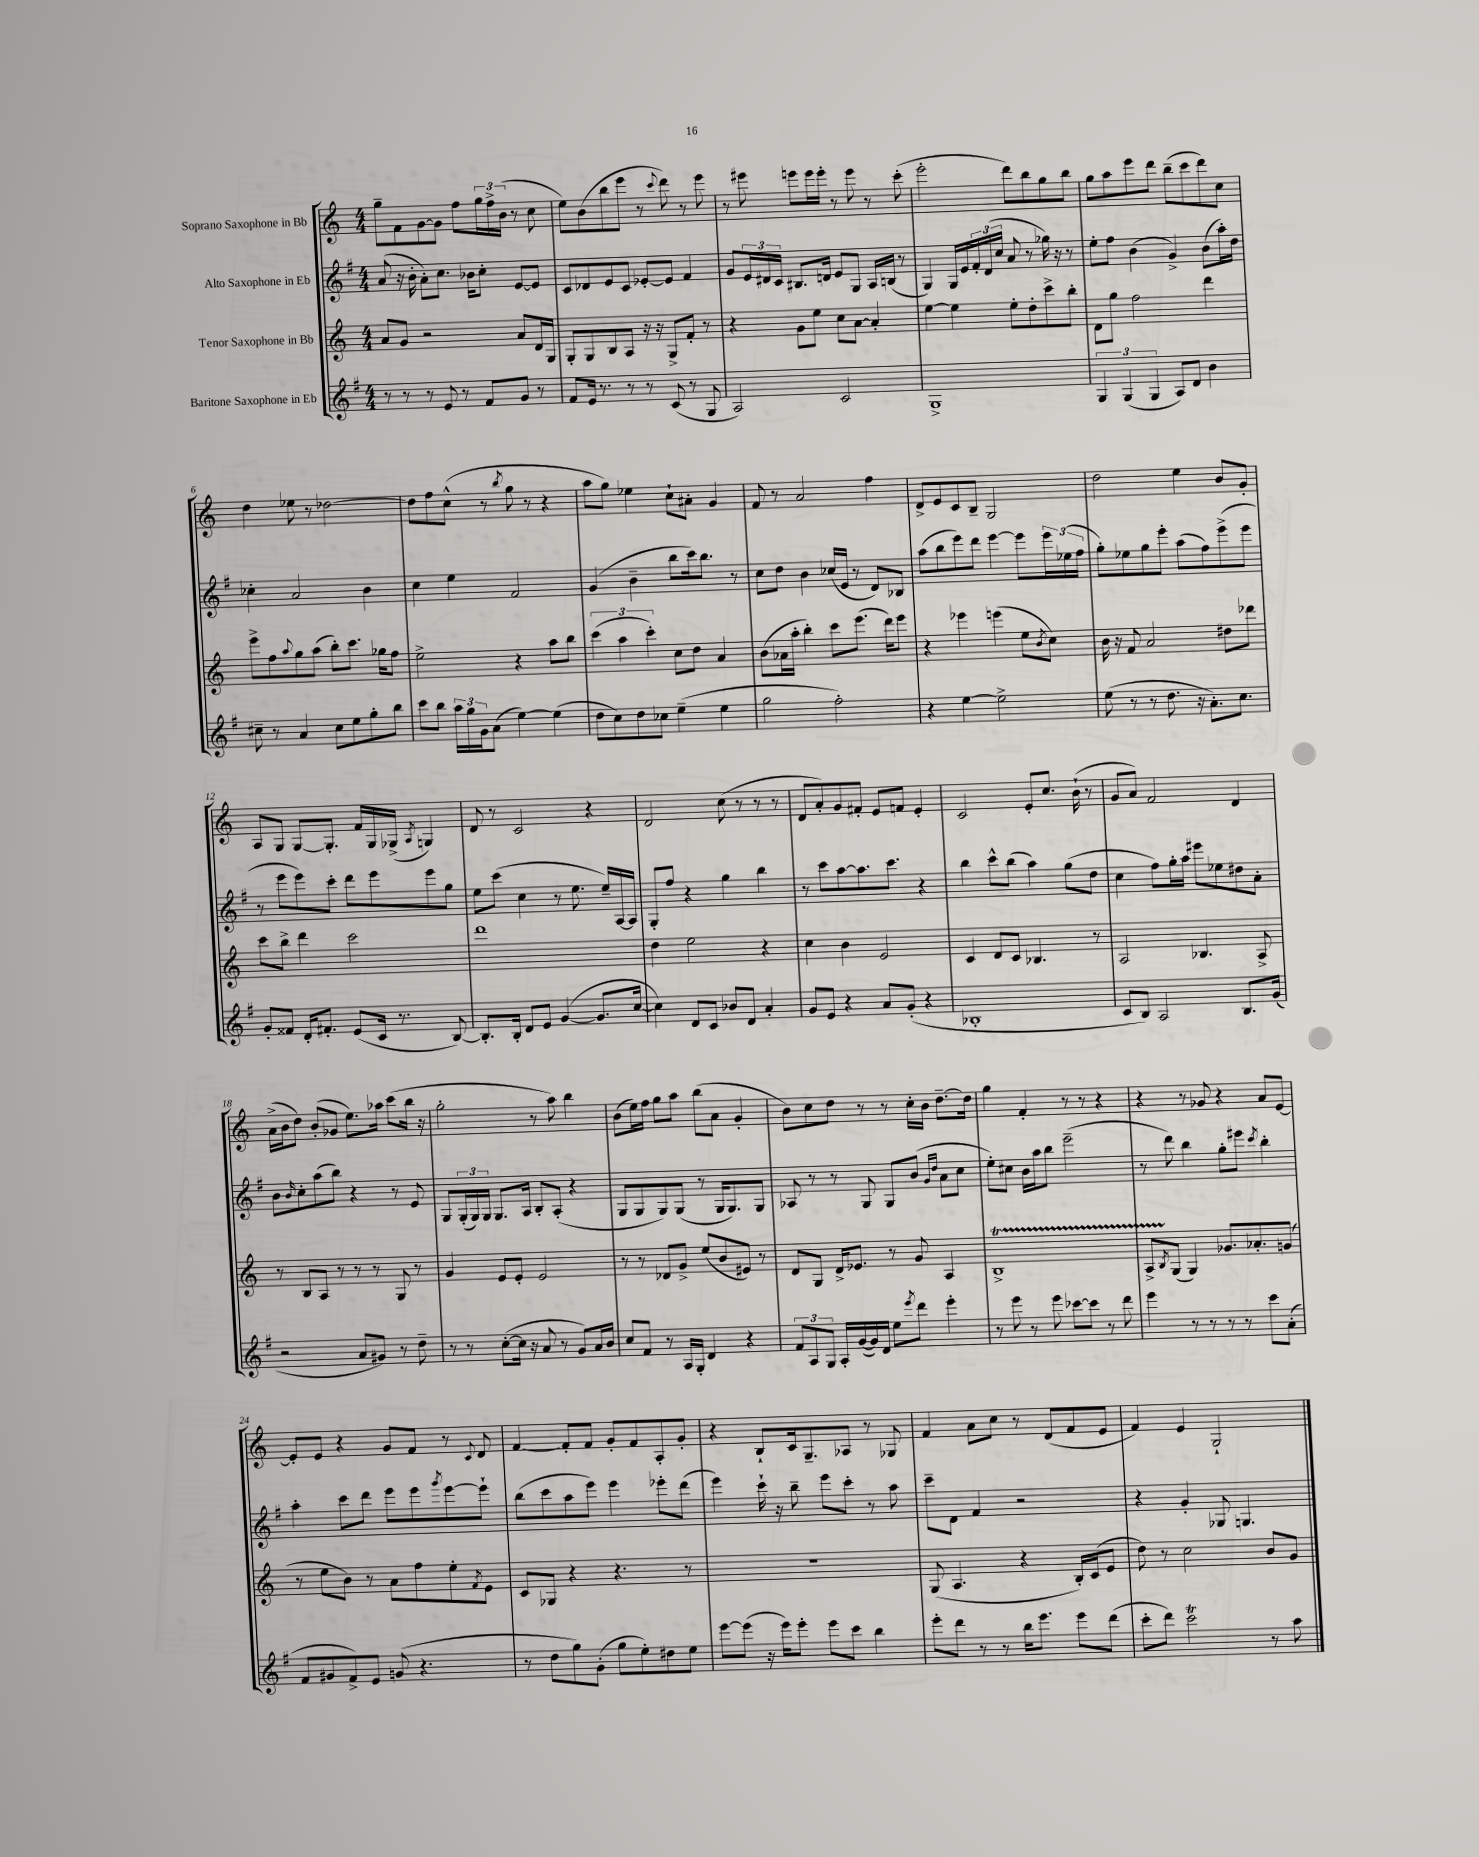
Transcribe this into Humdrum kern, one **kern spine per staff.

**kern	**kern	**kern	**kern
*part4	*part3	*part2	*part1
*staff4	*staff3	*staff2	*staff1
*I"Baritone Saxophone in Eb	*I"Tenor Saxophone in Bb	*I"Alto Saxophone in Eb	*I"Soprano Saxophone in Bb
*clefG2	*clefG2	*clefG2	*clefG2
*k[f#]	*k[]	*k[f#]	*k[]
*M4/4	*M4/4	*M4/4	*M4/4
=1	=1	=1	=1
8r	8a/L	(8a/	8gg~\L
8r	8g/J	16r	8f\
.	.	16b'\	.
8r	2r	8a'\L)	[8g\
8e/	.	8.cc\J	8g\J]
8r	.	.	8ff\L
.	.	16b-X\KL	.
8f#/L	.	8cc'\J	24gg\L
.	.	.	24ff^\
.	.	.	(24b\JJ
8g/J	8a/L	[8e/L	8r
8r	16d/L	8e/J]	8cc\
.	16G/JJ	.	.
=2	=2	=2	=2
8f#/L	8G'/L	8c/L	8ee\L)
16e/Jk	8G/	8d-X/	(8b\
8.r	.	.	.
.	8B/	8e/	8bb\
8r	8A/J	8c/J	8eee\J
8r	16r	[8e-X'/L	8r
.	16r	.	.
.	.	.	8qqccc/
(8c/	8G^/L	8e-/J]	8ddd\)
8r	8f'/J	4f#/	8r
8G/	8r	.	8eee\
=3	=3	=3	=3
2A/)	4r	8g/L	8r
.	.	24e/L	8eee#X\
.	.	24d#X/	.
.	.	24c/JJ	.
.	8g\L	8.B#X/L	8eeen\L
.	8ee\J	.	16eee\L
.	.	16dn/Jk	16eee'\JJ
2c/	8cc\L	8e/L	8r
.	[8a\J	8G/J	8eee\
.	4a'/]	16A/LL	8r
.	.	(16Bn/JJ	.
.	.	8r	(8ccc'\
=4	=4	=4	=4
1G^	[4ee\	4G/)	2eee'\
.	4ee\]	16G/LL	.
.	.	16e/	.
.	.	24f#'/	.
.	.	(24d/	.
.	.	24cc/JJ	.
.	8ee'\L	8a/	8ddd\L)
.	8dd'\	8r	8bb\
.	8ccc^\	16gg-X\)	8gg\
.	.	16r	.
.	8bb'\J	8r	8bb\J
=5	=5	=5	=5
6G/	8d\L	8ee'\L	8gg\L
.	8gg\J	8ff#\J	8aa\
(6G/	.	.	.
.	2ff\	(4b\	8eee\
6G/	.	.	.
.	.	.	8ddd\J
8A/L)	.	4g^/)	(8bb~\L
8d/J	.	.	8ccc\
4b\	4ddd\	(8b\L	8ddd\)
.	.	16aa'\L)	8cc\J
.	.	16dd\JJ	.
!!LO:LB:g=z
=6	=6	=6	=6
8cc#X~\	8eee^\L	4cc-X'\	4dd\
8r	8ff\	.	.
.	8qqaa/	.	.
4a/	8gg\	2a/	8ee-X\
.	(8aa\J	.	8r
8cc#\L	8bb'\L)	.	[2dd-X\
8ee\	8.ccc\J	.	.
8gg'\	.	4b\	.
.	16gg-X\KL	.	.
8bb\J	8ff\J	.	.
=7	=7	=7	=7
8ccc\L	2ee^\	4cc\	8dd-\L]
8bb\J	.	.	8ff\
24aa\LL	.	4ee\	(8cc^^\J
24gg\	.	.	.
24g\J	.	.	.
(8a\J	.	.	8r
.	.	.	8qbb/
[4ee\)	4r	2f#/	8gg\
.	.	.	8r
(4ee\]	8aa\L	.	4r
.	8bb\J	.	.
=8	=8	=8	=8
8dd\L	(6ccc\	(4g/	8aa\L
8cc\)	.	.	8gg\J)
.	6aa\	.	.
8dd\	.	4b~\	4ee-X\
.	6ccc'\)	.	.
8cc-X\J	.	.	.
(4ee~\	8cc\L	8bb\L	8cc`\L
.	8dd\J	16ccc\k)	8a#X'\J
.	.	8.bb\J	.
4ee\	4a/	.	4g/
.	.	8r	.
=9	=9	=9	=9
2gg\	(8b\L	8cc\L	8f/
.	16a-X\L	8dd\J	8r
.	16aa'\JJ	.	.
.	4bb'\)	4b\	2a/
2ff#'\)	8ccc\L	(16cc-X/LL	.
.	.	16e/JJ	.
.	(8.eee\J	8r	.
.	.	8d/L)	4ff\
.	16ddd\KL)	.	.
.	8eee\J	8B-X/J	.
=10	=10	=10	=10
4r	4r	(8aa\L	8d^/L
.	.	8bb\	8e/
[4ee\	4eee-X\	8eee\)	8c/
.	.	8ddd\J	8B~/J
2ee^\]	(4eeen\	[4eee\	2G/
.	8ee\L	8eee\L]	.
.	8qb/	.	.
.	8cc\J)	24eee\L	.
.	.	(24ee-X\	.
.	.	24ff#\JJ	.
=11	=11	=11	=11
(8ee\	16b\	8gg'\L)	2dd\
.	16r	.	.
8r	8f/	8ee-X\	.
8r	2a/	8gg\	.
8.dd\	.	8eee'\J	.
.	.	(8aa\L	4ee\
16r	.	.	.
8.a'\L)	.	8ff#\)	.
.	8dd#X\L	(8eee^\	8b/L
8.cc\J	.	.	.
.	8ddd-X\J	8eee\J	8g'/J
!!LO:LB:g=z
=12	=12	=12	=12
8g'/L	8ccc\L	8r	8A/L
8f##X/J	8bb^\J	8eee\L	8G/J
16d'/KL	4ddd\	8eee\)	[8G/L
8.f#X'/J	.	.	.
.	.	8ccc'\J	8.G'/J]
(8e/L	2ccc\	8ddd\L	.
.	.	.	16f/LL
16c/Jk	.	8eee\	16G/
8.r	.	.	(16G-X^/JJ
.	.	.	8qA/
.	.	8eee\	4Gn/)
[8B/)	.	8gg\J	.
=13	=13	=13	=13
8.B'/L]	1ddd	8ee\L	8d/
.	.	(8ccc\J	8r
16B'/Jk	.	.	.
8d/L	.	4cc\	2c/
8e/J	.	.	.
([4g/	.	8r	.
.	.	8.ee\	.
8.g/L]	.	.	4r
.	.	16ee~/LL)	.
.	.	[16A/	.
[16cc/Jk	.	16A/JJ]	.
=14	=14	=14	=14
4cc\])	4dd\	8G'/L	2d/
.	.	8ff#/J	.
8d/L	2ee\	4r	.
8c/J	.	.	.
8b-X/L	.	4gg\	(8cc\
8d/J	.	.	8r
4a'/	4r	4bb\	8r
.	.	.	8r
=15	=15	=15	=15
8g/L	4cc\	8r	8d/L
8e/J	.	8ccc\L	8a'/)
4r	4b\	[8aa\	8g/
.	.	8.aa\]	8f#X'/J
8a/L	2e/	.	8e/L
.	.	8.ccc\J	.
(8g'/J	.	.	8fn/J
4r	.	4r	4e'/
=16	=16	=16	=16
1B-X'	4c/	4bb\	2c/
.	8d/L	8ccc^^\L	.
.	8c/J	(8bb\J	.
.	4.B-X/	4aa\)	8e'/L
.	.	.	8.cc/J
.	.	(8gg\L	.
.	.	.	(16b`\
.	8r	8dd\J	8r
=17	=17	=17	=17
8c/L	2A/	4cc\	8g/L
8B/J)	.	.	8a/J)
2A/	.	8ff#\L)	2f/
.	.	16gg'\L	.
.	.	16aa\JJ	.
.	4.B-X/	8eee#X\L	.
.	.	8ee-X\	.
8.B/L	.	8dd#X\	4d/
.	8A^/	8a'\J	.
(16g/Jk	.	.	.
!!LO:LB:g=z
=18	=18	=18	=18
2r	8r	8b\L	(16a^\LL
.	.	.	16b\J
.	.	16qqb/	.
.	8B/L	8cc'\	8dd\J)
.	8A/J	(8aa\	(8b'/L
.	8r	8bb\J)	8g-X/J
8a/L	8r	4r	8.ee\L)
8g#X/J)	8r	.	.
.	.	.	16aa-X\Jk
8r	8G/	8r	(8ccc\L
8dd~\	8r	8e/	16bb\Jk
.	.	.	16r
=19	=19	=19	=19
8r	4g/	8G/L	2gg'\
8r	.	(24G'/L	.
.	.	24G/)	.
.	.	24G/JJ	.
([8cc'\L	8e/L	8.G/L	.
16cc\Jk]	8e'/J	.	.
16r	.	16A/Jk	.
8a/	2e/	8B'/L	8r
8r	.	(8A'/J	8aa\)
8g/L)	.	4r	4bb\
16a/L	.	.	.
16b/JJ	.	.	.
=20	=20	=20	=20
8cc/L	8r	8G/L	(8b\L
8f#/J	8r	8G/	16ee\L)
.	.	.	16ff\JJ
8r	8d-X/L	8G/)	8gg\L
16A/LL	8g^/J	(8G/J	8aa\J
16G'/JJ	.	.	.
4d/	(8ee/L	8r	(8bb\L
.	8b/	16G/KL	8a\J
.	.	8.G/)	.
4r	8e#X/J)	.	4g'/
.	8r	8G/J	.
=21	=21	=21	=21
12f#/L	8d/L	8A-X/	8b\L)
12A/	.	.	.
.	8G/J	8r	8cc\
12G/J	.	.	.
16A'/LL	16d^/KL	8r	8dd\J
([16g/	8.e-X/J	.	.
16g/])	.	8G/	8r
16d/JJ	.	.	.
8ee\L	8r	8G/L	8r
8qeee/	.	.	.
8ddd\J	8g/	(8b/J	16cc'\LL
.	.	.	16b\JJ
.	.	16qqg/LL	.
.	.	16qqdd/JJ	.
4eee'\	4A/	8a\L	[8.dd~\L
.	.	8cc\J	.
.	.	.	16dd\Jk]
=22	=22	=22	=22
8r	1Bt^	8ee'\L)	4gg\
8eee\	.	8cc#X\J	.
8r	.	16b\LL	4f'/
.	.	16aa\J	.
8eee\	.	8bb\J	.
[8ccc-X\L	.	(2eee~\	8r
8ccc-\J]	.	.	8r
8r	.	.	4r
8ddd\	.	.	.
=23	=23	=23	=23
4eee\	8ATTT^/L	8r	4r
.	8qB/	.	.
.	(8G/J	8ddd\)	.
8r	4G/)	4bb\	8r
8r	.	.	8g-X/
8r	8.g-X/L	8gg'\L	4r
8r	.	8eee#X\J	.
.	8.a-X'/	.	.
.	.	8qccc/	.
8ccc\L	.	4bb'\	8a/L
(8a'\J	(8gn/J	.	[8e/J
!!LO:LB:g=z
=24	=24	=24	=24
8f#/L	8r	4aa'\	8e'/L]
8g#X/	8ee\L	.	8e/J
8f#^/)	8b\J)	8ccc\L	4r
8e/J	8r	8ddd\J	.
(8gn/	8a\L	8eee\L	8g/L
4.r	8ff\	8eee\	8f/J
.	.	8qggg/	.
.	8ee'\	[8eee\	8r
.	8qf/	.	8qqc/
.	8e\J	8eee`\J]	8d/
=25	=25	=25	=25
8r	8c/L	(8bb\L	[4f/
8dd\L	8G-X/J	8ccc\	.
8gg\)	4r	8aa\	8f'/L]
(8g'\J	.	8eee\J)	8f/J
8gg\L	4.r	4eee\	8g'/L
8ee'\)	.	.	8f/
8dd#X\	.	8eee-X'\L	8A'/
8ee\J	8r	(8ddd\J	8g'/J
=26	=26	=26	=26
[8eee\L	1r	4eee\)	4r
(8eee\J]	.	.	.
16r	.	16ccc`\	8B`/L
16eee\KL)	.	16r	.
8eee'\J	.	8bb~\	16c/k
.	.	.	8.G~/
8eee\L	.	8eee\L	.
8ccc\J	.	8ccc'\J	8A-X/J
4bb\	.	8r	8r
.	.	8aa\	8G-X/
=27	=27	=27	=27
8eee'\L	(8G/	8ccc~\L	4f/
8ddd\J	4.A/	8d\J	.
8r	.	4f#/	8a\L
8r	.	.	8cc\J
16bb\KL	4r	2r	8r
8.eee\J	.	.	.
.	.	.	(8d/L
8eee\L	16B'/LL)	.	8f/
.	(16c/J	.	.
(8ddd\J	8e/J	.	8e/J
=28	=28	=28	=28
8ccc'\L	8dd\)	4r	4f/)
8ddd\J)	8r	.	.
2cccT\	2cc\	4g'/	4e/
.	.	8G-X/	2G`/
.	.	4.Gn/	.
8r	8b/L	.	.
8aa\	8g/J	.	.
==	==	==	==
*-	*-	*-	*-
